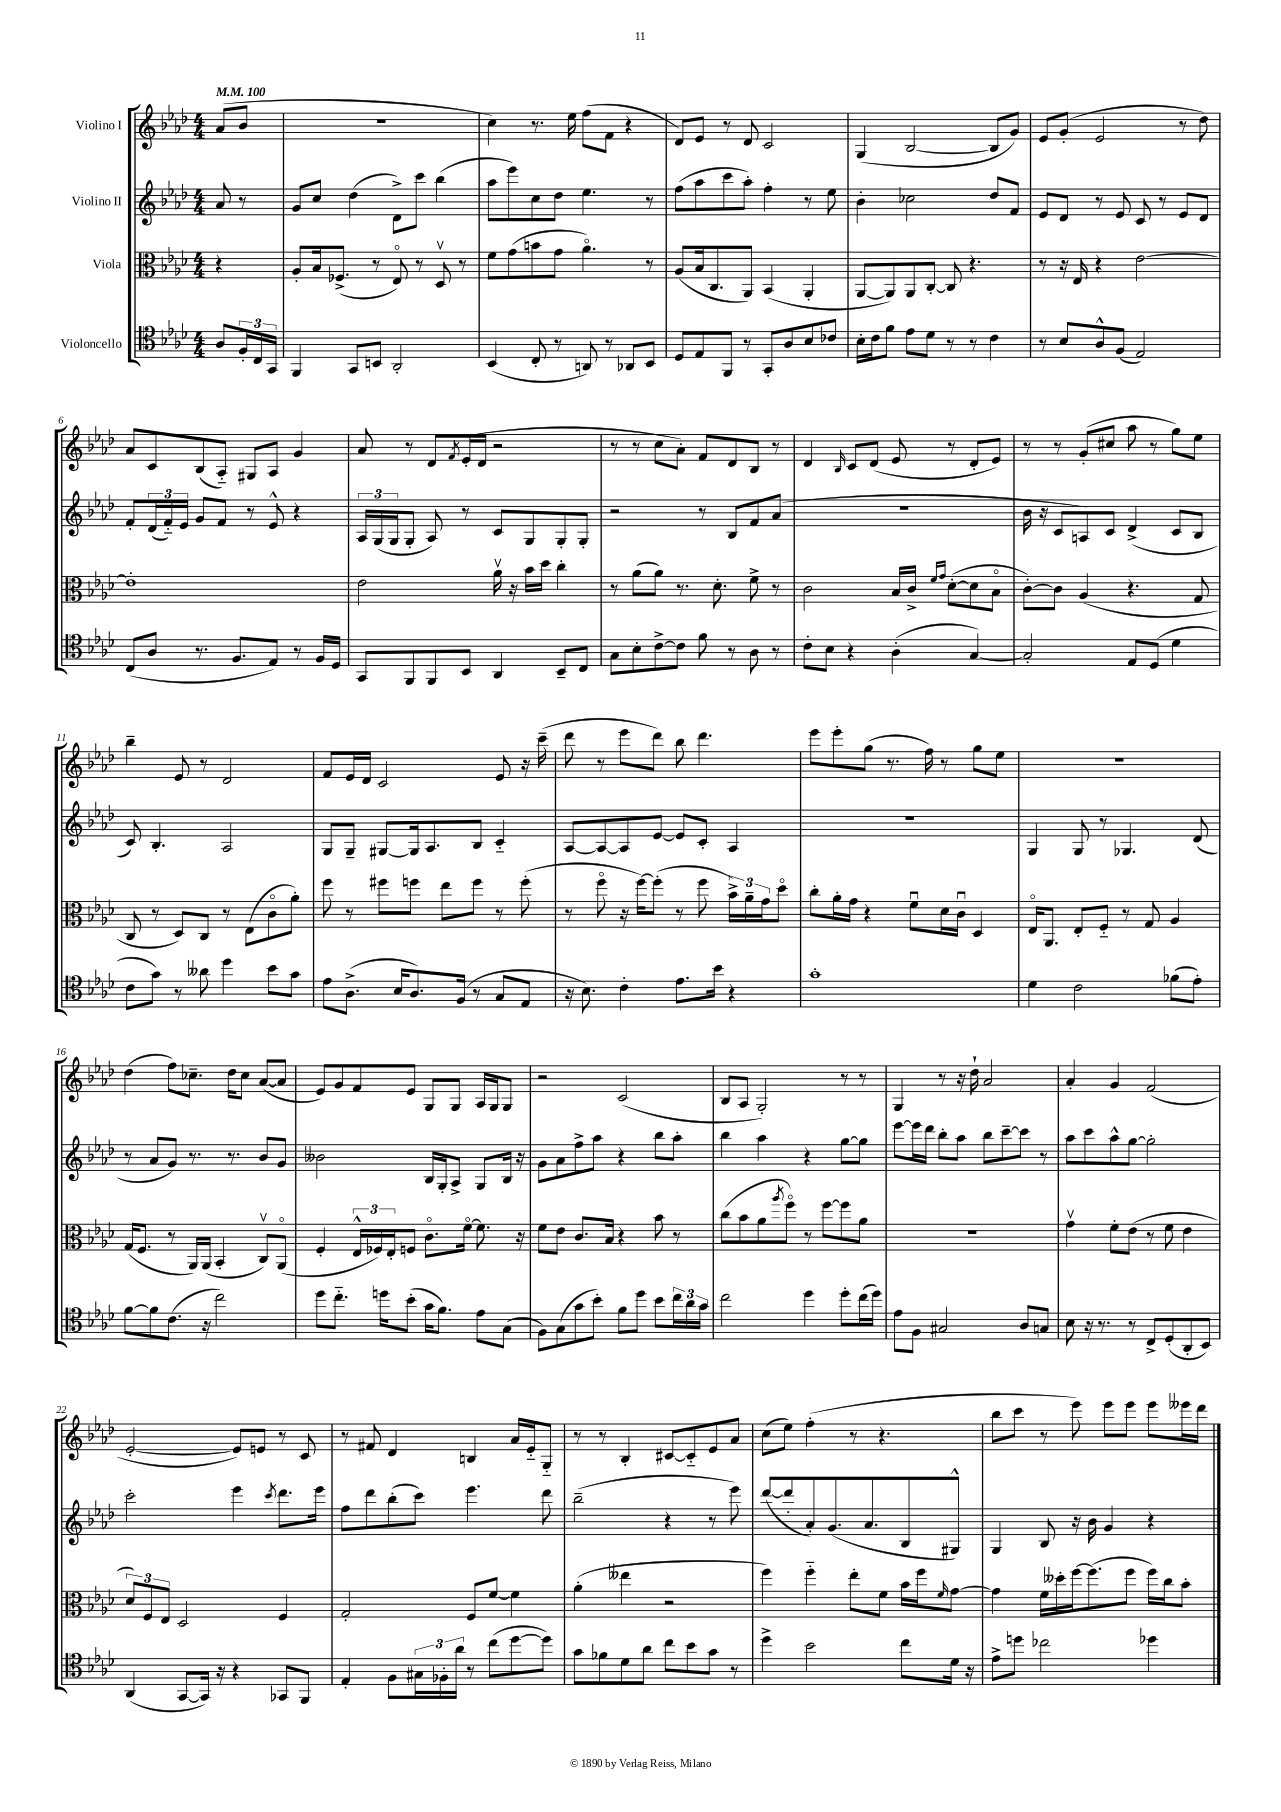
<<
\new StaffGroup <<
\new Staff = "s0" \with { instrumentName = "Violino I" } {
    \clef treble \key aes \major \numericTimeSignature \time 4/4 \partial 4 \tempo 4 = 100
    aes'8( bes'8 |
    r1 |
    c''4) r8. ees''16 f''8( f'8 r4 |
    des'8) ees'8 r8 des'8 c'2 |
    g4( bes2~ bes8 g'8) |
    ees'8 g'8-.( ees'2 r8 des''8) |
    aes'8 c'8 bes8( aes8-_) gis8 aes8 g'4 |
    aes'8 r8 des'8 \acciaccatura { f'8 } ees'16-.( des'16 r2 |
    r8 r8 c''8 aes'8-.) f'8 des'8 bes8 r8 |
    des'4 \grace { bes16 } c'8 des'8( ees'8 r8 des'8-. ees'8) |
    r8 r8 g'8-.( cis''8 aes''8 r8 g''8) ees''8 |
    bes''4-- ees'8 r8 des'2 |
    f'8 ees'16 des'16 c'2 ees'8 r16 c'''16--( |
    des'''8 r8 ees'''8 des'''8) bes''8 des'''4. |
    ees'''8 ees'''8-. g''8( r8. f''16) r8 g''8 ees''8 |
    R1 |
    des''4( f''8) ces''8.-- des''16 ces''8 aes'8~( aes'8 |
    ees'8) g'8 f'8 ees'8 g8 g8 aes16 g16 g8 |
    r2 c'2( |
    bes8 aes8 g2-.) r8 r8 |
    g4 r8 r16 des''16-! aes'2 |
    aes'4-. g'4 f'2( |
    ees'2~-. ees'8) e'8 r8 c'8 |
    r8 fis'8 des'4 b4 aes'16 ees'16-_ g8-_ |
    r8 r8 bes4-. cis'8~ cis'8-_ ees'8 aes'8 |
    c''8( ees''8) f''4-.( r8 r4. |
    bes''8 c'''8 r8 ees'''8) ees'''8 ees'''8 ees'''8 eeses'''16 des'''16 \bar "|." |
}
\new Staff = "s1" \with { instrumentName = "Violino II" } {
    \clef treble \key aes \major \numericTimeSignature \time 4/4 \partial 4
    aes'8 r8 |
    g'8 c''8 des''4( des'8->) c'''8 bes''4( |
    aes''8 ees'''8) c''8 des''8 ees''4. r8 |
    f''8( aes''8 c'''8 aes''8-.) f''4-. r8 ees''8 |
    bes'4-. ces''2 des''8 f'8 |
    ees'8 des'8 r8 ees'8 c'8 r8 ees'8 des'8 |
    f'8-. \tuplet 3/2 { des'16( f'16-_) ees'16 } g'8 f'8 r8 ees'8-^ r4 |
    \tuplet 3/2 { aes16 g16( g16 } g8-. aes8) r8 c'8 g8 g8-. g8-. |
    r2 r8 bes8 f'8 aes'8( |
    R1 |
    bes'16 r16 c'8 a8) c'8 des'4->( c'8 bes8 |
    c'8) bes4.-. aes2 |
    g8 g8-- gis8~ gis16 aes8. bes8 c'4-_ |
    aes8~ aes8~ aes8 ees'8~ ees'8 c'8-. aes4 |
    r1 |
    g4 g8 r8 ges4. des'8( |
    r8 aes'8 g'8) r8. r8. bes'8 g'8 |
    beses'2 bes16 g16-. aes8-> g8 bes16 r16 |
    g'8 aes'8 f''8-> aes''8 r4 bes''8 aes''8-. |
    bes''4 aes''4 r4 g''8~ g''8 |
    ees'''8~ ees'''16 des'''16 bes''8-. aes''8 bes''8 c'''8~-- c'''8 r8 |
    aes''8 c'''8 aes''8-^ g''8~ g''2-. |
    c'''2-. ees'''4 \acciaccatura { c'''8 } des'''8. ees'''16 |
    f''8 des'''8 bes''8-.( c'''8) ees'''4. des'''8 |
    bes''2--( r4 r8 ees'''8) |
    des'''8~( des'''8-. aes'8-.) g'8.( aes'8. bes8 gis8-^) |
    g4 bes8 r16 bes'16 g'4 r4 \bar "|." |
}
\new Staff = "s2" \with { instrumentName = "Viola" } {
    \clef alto \key aes \major \numericTimeSignature \time 4/4 \partial 4
    r4 |
    aes8-. bes16 fes8.->( r8 ees8\flageolet) r8 des8\upbow r8 |
    f'8 g'8( b'8 g'8 aes'4.\flageolet) r8 |
    aes8( bes16 c8. aes,8) bes,4( aes,4-. |
    aes,8~ aes,8) aes,8 c8~-. c8 r4. |
    r8 r16 ees16 r4 ees'2~ |
    ees'1-. |
    ees'2 aes'16\upbow r16 bes'16 des''16 c''4-. |
    r8 aes'8( aes'8) r8. des'8.-. f'8-> r8 |
    c'2 bes16 c'16-> \grace { f'16 g'16 } des'8~-.( des'8 bes8\flageolet |
    c'8~-.) c'8 aes4( r4. g8 |
    c8 r8 des8) c8 r8 ees8( c'8\flageolet aes'8-.) |
    f''8 r8 fis''8 f''8 ees''8 f''8 r8 f''8-.( |
    r8 f''8\flageolet r16 f''16~) f''8-.( r8 f''8 \tuplet 3/2 { bes'16->) aes'16-- g'16 } des''8\flageolet |
    c''8-. aes'16-. g'16 r4 f'8\downbow des'16 c'16\downbow des4 |
    ees16\flageolet aes,8. ees8-. f8-_ r8 g8 aes4 |
    g16( f8. r8 aes,16) aes,16( bes,4-. c8\upbow) aes,8\flageolet( |
    f4-. \tuplet 3/2 { ees16-^ fes16) ees16-. } f8 c'8.\flageolet f'16~\flageolet f'8. r16 |
    f'8 ees'8 c'8. bes16 r4 bes'8 r8 |
    c''8( bes'8 aes'8 \acciaccatura { aes''8 } f''8\flageolet) r8 f''8~ f''8 aes'8 |
    R1 |
    g'4\upbow f'8-. ees'8( r8 f'8 ees'4 |
    \tuplet 3/2 { des'8) f8 ees8 } des2 f4 |
    g2-. f8 f'8~ f'4 |
    aes'4-.( eeses''4 r2 |
    f''4) f''4-_ ees''8-. f'8 bes'16 f''16 \grace { f'16 } g'8~ |
    g'4 f'16 deses''16-. f''16~ f''8.( f''8 f''16) c''16 bes'8-. \bar "|." |
}
\new Staff = "s3" \with { instrumentName = "Violoncello" } {
    \clef tenor \key aes \major \numericTimeSignature \time 4/4 \partial 4
    aes8 \tuplet 3/2 { f16-. c16 g,16 } |
    f,4 g,8 b,8 aes,2-. |
    bes,4( c8-. r8 a,8) r8 aes,8 bes,8 |
    des8 ees8 f,8 r8 g,8-. aes8 bes8 ces'8 |
    bes16-. c'16 f'8 ees'8 des'8 r8 r8 c'4 |
    r8 bes8 aes8-^ f8( ees2) |
    c8( aes8 r8. f8. ees8) r8 f16 des16 |
    g,8 f,8 f,8 bes,8 aes,4 bes,8-- c8 |
    g8 bes8-. c'8~-> c'8 f'8 r8 aes8 r8 |
    c'8-. bes8 r4 aes4-.( g4~) |
    g2-. ees8 des8( des'4 |
    c'8 g'8) r8 aeses'8 des''4 bes'8 g'8 |
    ees'8 aes8.->( bes16 aes8.) f16( r8 g8 ees8 |
    r16 bes8.) c'4-. ees'8. bes'16 r4 |
    g'1-. |
    des'4 c'2 fes'8( ees'8-.) |
    f'8~ f'8 c'8.( r16 c''2) |
    des''8 c''8.-_ d''16 bes'8-.( g'16 f'8.) ees'8 g8( |
    f8) g8( g'8 bes'8-.) f'8 des''8 bes'8 \tuplet 3/2 { c''16 aes'16 g'16 } |
    c''2 des''4 des''8-. c''16( des''16) |
    ees'8 f8 gis2 aes8 g8 |
    bes8 r16 r8. r8 c8-> des8-.( aes,8-. bes,8) |
    aes,4( g,8~ g,16) r16 r4 ges,8 f,8 |
    ees4-. f8 \tuplet 3/2 { gis16 fes16-. aes'16 } r8 c''8( des''8~ des''8) |
    g'8 fes'8 des'8 aes'8 c''8 bes'8 g'8 r8 |
    des''4-> bes'2 c''8 des'16 r16 |
    ees'8-> d''8 ces''2 des''4 \bar "|." |
}
>>
>>
